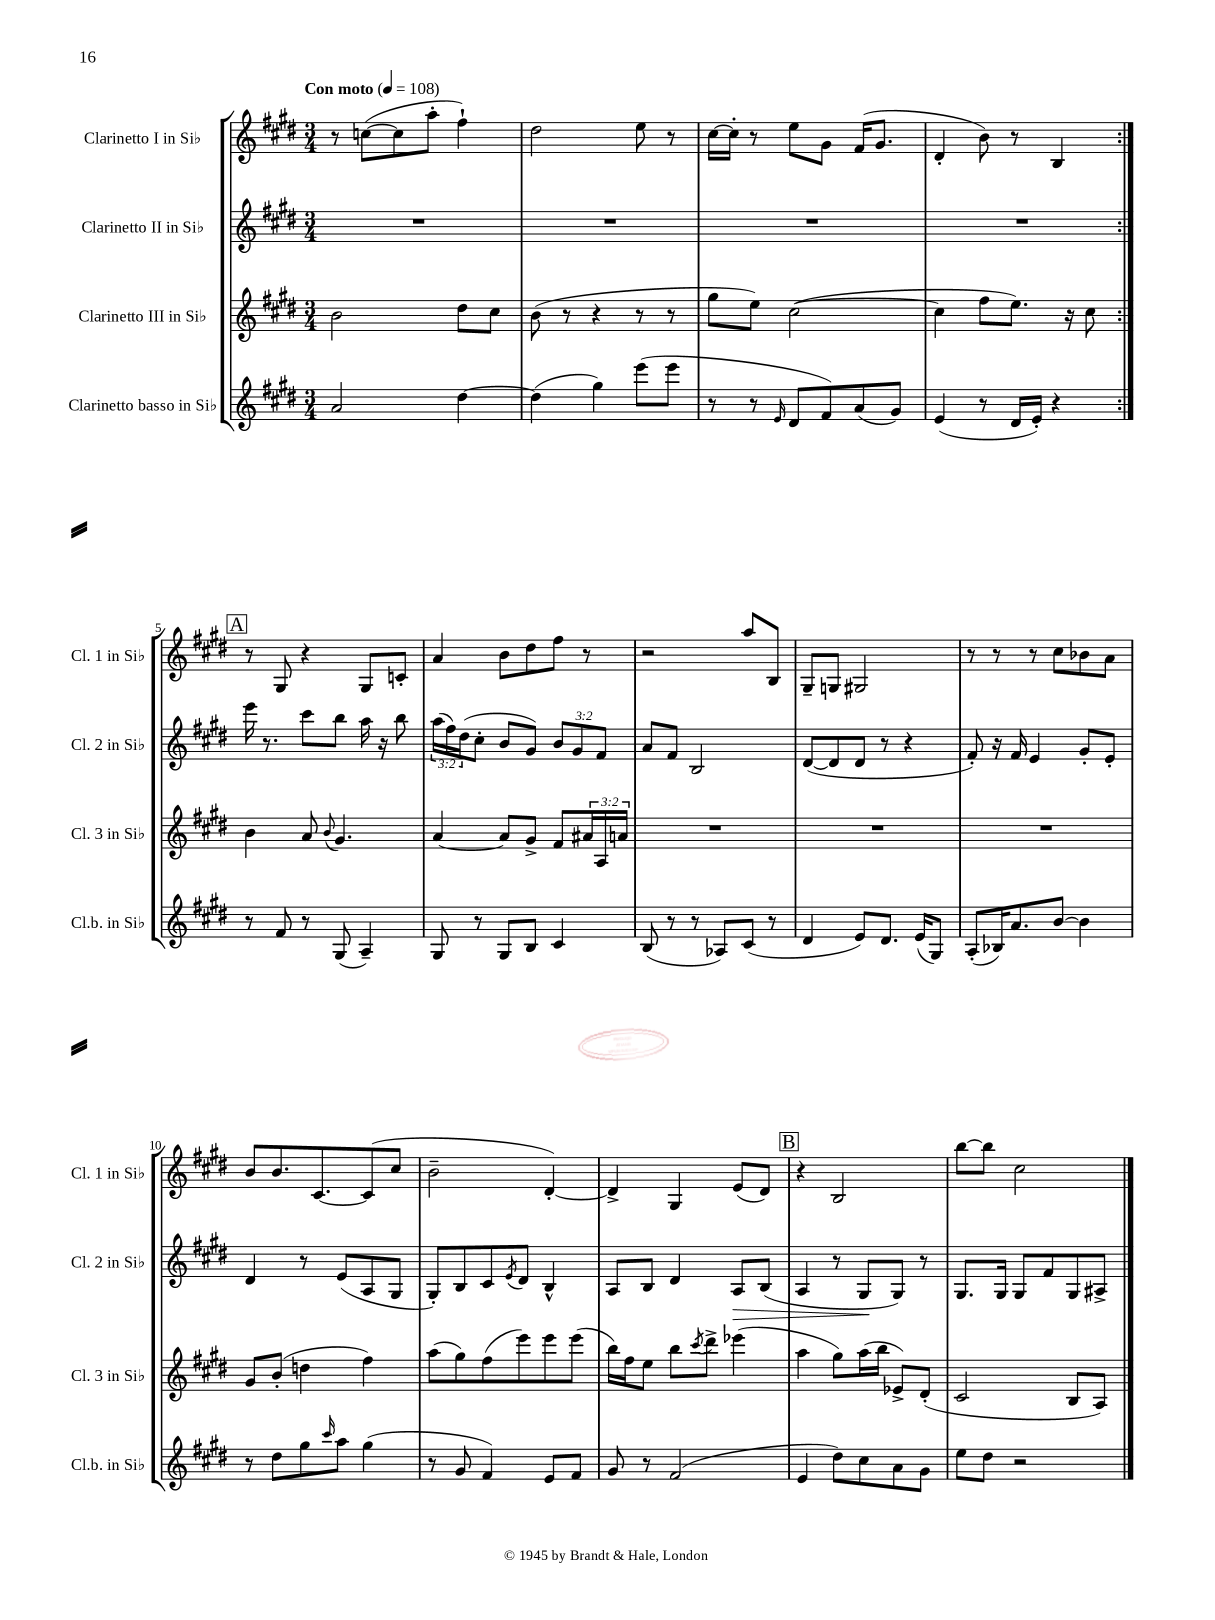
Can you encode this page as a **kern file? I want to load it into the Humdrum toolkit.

**kern	**kern	**kern	**kern
*staff4	*staff3	*staff2	*staff1
*clefG2	*clefG2	*clefG2	*clefG2
*k[f#c#g#d#]	*k[f#c#g#d#]	*k[f#c#g#d#]	*k[f#c#g#d#]
*M3/4	*M3/4	*M3/4	*M3/4
*MM108	*MM108	*MM108	*MM108
2a	2b	2.r	8r
.	.	.	([8cc
.	.	.	8cc]
.	.	.	8aa'
[4dd#	8dd#	.	4ff#`)
.	8cc#	.	.
=	=	=	=
(4dd#]	(8b	2.r	2dd#
.	8r	.	.
4gg#)	4r	.	.
(8eee	8r	.	8ee
8eee	8r	.	8r
=	=	=	=
8r	8gg#	2.r	[16cc#
.	.	.	16cc#']
8r	8ee)	.	8r
16qqe	.	.	.
8d#	([2cc#	.	8ee
8f#)	.	.	8g#
(8a	.	.	(16f#
.	.	.	8.g#
8g#)	.	.	.
=	=	=	=
(4e	4cc#]	2.r	4d#'
8r	8ff#	.	8b)
16d#	8.ee)	.	8r
16e')	.	.	.
4r	.	.	4B
.	16r	.	.
.	8cc#	.	.
=:|!	=:|!	=:|!	=:|!
8r	4b	16eee	8r
.	.	8.r	.
8f#	.	.	8G#
8r	8a	8ccc#	4r
.	8qqb	.	.
(8G#	4.g#	8bb	.
4A~)	.	16aa	8G#
.	.	16r	.
.	.	8bb	8c'
=	=	=	=
8G#	[4a	(24aa	4a
.	.	24ff#)	.
.	.	(24dd#	.
8r	.	8cc#'	.
8G#	8a]	8b	8b
8B	8g#^	8g#)	8dd#
4c#	8f#	12b	8ff#
.	.	12g#	.
.	24a#	.	8r
.	24A	12f#	.
.	24a	.	.
=	=	=	=
(8B	2.r	8a	2r
8r	.	8f#	.
8r	.	2B	.
8A-)	.	.	.
(8c#	.	.	8aa
8r	.	.	8B
=	=	=	=
4d#	2.r	([8d#	8G#~
.	.	8d#]	8G
8e)	.	8d#	2G#
8.d#	.	8r	.
.	.	4r	.
(16e	.	.	.
8G#)	.	.	.
=	=	=	=
(8A'	2.r	8f#')	8r
16B-)	.	16r	8r
8.a	.	16f#	.
.	.	4e	8r
[8b	.	.	8cc#
4b]	.	8g#'	8b-
.	.	8e'	8a
=	=	=	=
8r	8g#	4d#	8b
8dd#	(8b'	.	8.b
8gg#	4dd	8r	.
.	.	.	[8.c#
16qqccc#	.	.	.
8aa	.	(8e	.
(4gg#	4ff#)	8A	(8c#]
.	.	8G#	8cc#
=	=	=	=
8r	(8aa	8G#')	2b~
8g#	8gg#)	8B	.
4f#)	(8ff#	8c#	.
.	.	8qe	.
.	8eee)	8d#	.
8e	8eee	4B^^	[4d#')
8f#	(8eee	.	.
=	=	=	=
8g#	16bb)	8A	4d#^]
.	16ff#	.	.
8r	8ee	8B	.
(2f#	8bb	4d#	4G#
.	8qccc#	.	.
.	8ddd#^	.	.
.	(4eee-	8A	(8e
.	.	(8B	8d#)
=	=	=	=
4e	4aa	4A	4r
8dd#)	8gg#)	8r	2B
8cc#	(16aa	8G#	.
.	16bb	.	.
8a	8e-^)	8G#)	.
8g#	(8d#'	8r	.
=	=	=	=
8ee	2c#	8.G#	[8bb
8dd#	.	.	8bb]
.	.	16G#	.
2r	.	8G#	2cc#
.	.	8f#	.
.	8B	8G#	.
.	8A)	8A#^	.
==	==	==	==
*-	*-	*-	*-
